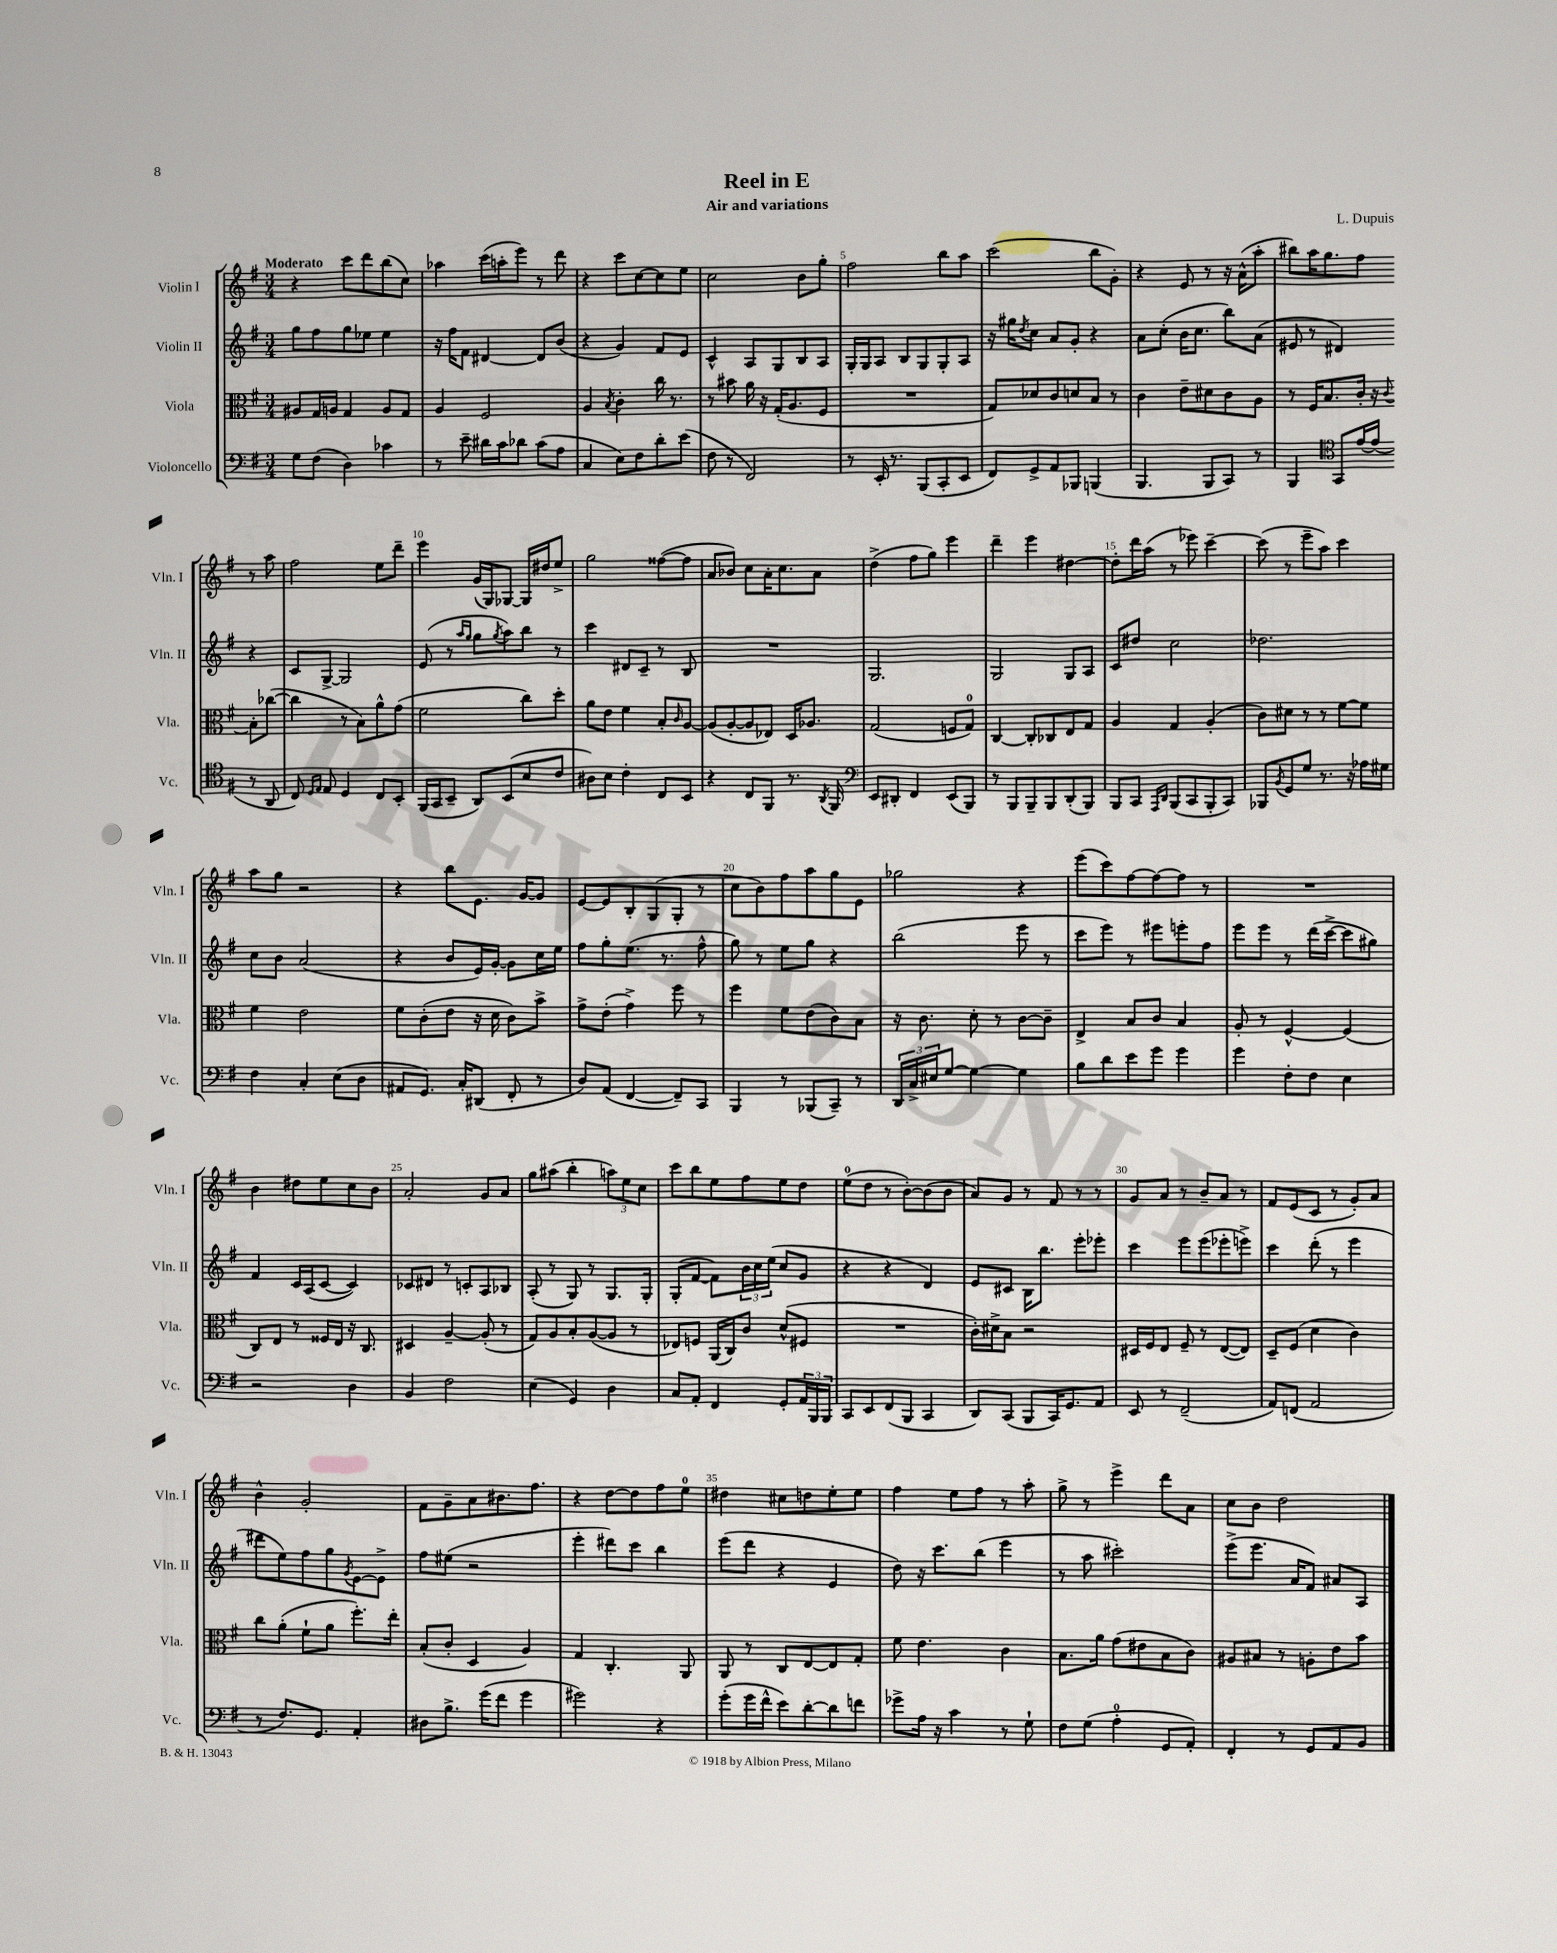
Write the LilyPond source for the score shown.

\header { title = "Reel in E" composer = "L. Dupuis" subtitle = "Air and variations" }
<<
\new StaffGroup <<
\new Staff = "s0" \with { instrumentName = "Violin I" shortInstrumentName = "Vln. I" } {
    \clef treble \key g \major \numericTimeSignature \time 3/4 \tempo "Moderato"
    r4 c'''8 d'''8 b''8( c''8) |
    aes''4 c'''16( a''16-. e'''8) r8 d'''8 |
    r4 c'''8 c''8~ c''8 e''8 |
    c''2 b'8 g''8-. |
    fis''2 b''8 a''8 |
    c'''2( b''8 g'8-.) |
    r4 e'8 r8 r16 a'16-^( a''8-. |
    bis''8) a''16 g''8. fis''8 r8 a''8 |
    fis''2 e''8 d'''8-- |
    e'''4 g'16( g16) ges8~ ges16 dis''16 e''8-> |
    g''2 fisis''8~( fisis''8 |
    a'8 bes'8) c''8 a'16-. c''8. a'8 |
    d''4->( fis''8 g''8) e'''4 |
    d'''4-- e'''4 dis''4~ |
    dis''8-. d'''16 a''16( r8 ees'''8) c'''4~-- |
    c'''8( r8 e'''8-- a''8) c'''4 |
    a''8 g''8 r2 |
    r4 b''8 e'8. g'16~ g'8 |
    e'8~ e'8 b8-. g8( g8-. r8 |
    c''8 b'8) fis''8 a''8 g''8 e'8 |
    ges''2 r4 |
    e'''8( c'''8) fis''8~ fis''8~ fis''8 r8 |
    R2. |
    b'4 dis''8 e''8 c''8 b'8 |
    a'2-. g'8 a'8 |
    g''8 ais''8( b''4-. \tuplet 3/2 { a''8) e''8 c''8 } |
    c'''8 b''8 e''8 fis''8 e''8 d''8 |
    e''8-0( d''8 r8 b'8~-.) b'8( b'8 |
    a'8) g'8 r8 fis'8 r8 r8 |
    g'8 a'8 r8 b'8-- a'8 r8 |
    fis'8 e'8( c'8 r8 g'8-.) a'8 |
    b'4-^ g'2-. |
    fis'8 g'8-- a'8 bis'8. fis''8. |
    r4 d''8~ d''8 fis''8 e''8-0 |
    dis''4 cis''8 d''8 e''8-. e''8 |
    fis''4 e''8 fis''8 r8 a''8-. |
    g''8-> r8 e'''4-> d'''8 a'8 |
    c''8 b'8 d''2 \bar "|." |
}
\new Staff = "s1" \with { instrumentName = "Violin II" shortInstrumentName = "Vln. II" } {
    \clef treble \key g \major \numericTimeSignature \time 3/4
    g''8 fis''8 g''8 ees''8 ees''4 |
    r16 fis''16 fis'8 dis'4~ dis'8 b'8( |
    r4 g'4) fis'8 e'8 |
    c'4-^ a8 g8 b8 a8 |
    g16-. g16 a8 b8 g8 g8-. a8 |
    r16 gis''16 \acciaccatura { d''8 } c''8 a'8 g'8-. r4 |
    a'8 c''8-.( b'16 c''8. b''8) a'8( |
    eis'8 r8 dis'4) r4 |
    c'8 g8~-> g2 |
    e'8( r8 \grace { a''16 g''16 } g''8 \acciaccatura { g''8 } a''8) b''8 r8 |
    c'''4 dis'8 c'8-- r8 b8 |
    R2. |
    g2. |
    g2 g8 a8 |
    c'8 dis''8 c''2 |
    des''2. |
    c''8 b'8 a'2( |
    r4 b'8 e'16) g'16~-. g'8 c''16 e''16 |
    fis''8 g''8-. e''8.( r8. fis''8-^ |
    g''8) r8 e''8 g''8 r4 |
    b''2( e'''8 r8 |
    c'''8 e'''8) r8 eis'''8 e'''8-. fis''8 |
    e'''8 e'''8 r8 d'''16( c'''16~-> c'''8 gis''8) |
    fis'4 c'16 a16( c'8~ c'4) |
    ces'8 dis'8 r8 c'8-. a8 bes8 |
    a8-.( r8 g8) r8 g8. g16-. |
    g8-.( fis'8~ fis'8) \tuplet 3/2 { b'16 c''16 e''16( } c''8 g'8 |
    r4 r4 d'4) |
    e'8 cis'8 b16 b''8. e'''8-. ees'''8-. |
    c'''4 e'''8 e'''8( ees'''8-. e'''8->) |
    c'''4 d'''8-.( r8 e'''4 |
    dis'''8 e''8) fis''8 g''8 \acciaccatura { g'8 } e'8~ e'8-> |
    fis''8 eis''8( r2 |
    e'''4-. dis'''8) c'''8 b''4 |
    e'''8( d'''8 r4 e'4 |
    d''8) r16 c'''8. b''8( e'''4 |
    r8 a''8 cis'''2-.) |
    e'''8->( e'''8. a'16 fis'8) ais'8 a8 \bar "|." |
}
\new Staff = "s2" \with { instrumentName = "Viola" shortInstrumentName = "Vla." } {
    \clef alto \key g \major \numericTimeSignature \time 3/4
    ais8 g16 a16 g4 a8 g8 |
    a4 fis2 |
    a4 \acciaccatura { b8 } c'4-. c''16 r8. |
    r8 bis'8 a'16 r16 g16-.( a8. fis8 |
    R2. |
    g8) des'8 c'8 d'8 b8 r8 |
    c'4 e'8-- dis'8 c'8 a8 |
    r8 fis16 b8. c'16-. r16 \appoggiatura { c'8 } b8-. ces''8~( |
    ces''4 r8 b8) a'8-^ g'8( |
    fis'2 c''8) d''8-. |
    a'8 e'8 fis'4 b8-. \grace { c'16 } a8~ |
    a8( a8~-. a8 ees8) d16 aes8. |
    g2( f8 g8-0) |
    c4~ c8-. ces8 e8 g8 |
    a4 g4 a4-.( |
    c'8) dis'8 r8 r8 fis'8~ fis'8 |
    fis'4 e'2 |
    fis'8 c'8-.( e'8 r16 d'16 c'8) b'8-> |
    g'8-> e'8-.( g'4->) fis''8 r8 |
    fis''4 fis'8 e'8( c'8) b8 |
    r16 c'8. d'8-. r8 c'8~ c'8-- |
    e4-> b8 c'8 b4 |
    a8-. r8 fis4~-^ fis4( |
    c8) e8 r8 fisis16 e16 r16 c8. |
    dis4 a4~-- a8-.( r8 |
    g8) a8 b8-. a8~( a8 r8 |
    ees8) f8 a,16( c16) c'8 d'8-^( fis8 |
    R2. |
    c'16-.) dis'16-> b8 r2 |
    dis16 fis16 e8 fis8-- r8 e8~( e8) |
    d8-- fis8( d'4 c'4) |
    c''8 a'8-.( fis'8-! a'8 fis''8.-.) e''16-. |
    b8-.( c'8-. d4 a4) |
    g4 c4.-. a,8 |
    a,8 r8 c8 e8~ e8 g8-. |
    fis'8 e'4. c'4 |
    b8. a'16 g'8( eis'8 b8 c'8) |
    ais8 bis8 r8 a8-. e'8 b'8 \bar "|." |
}
\new Staff = "s3" \with { instrumentName = "Violoncello" shortInstrumentName = "Vc." } {
    \clef bass \key g \major \numericTimeSignature \time 3/4
    g8 fis8( d4) ces'4 |
    r8 e'8-- dis'16 c'16 des'8 c'8( a8 |
    c4 e8) fis8 d'8-. e'8( |
    fis8 r8 fis,2) |
    r8 e,16-. r8. b,,8( c,8-. e,8 |
    fis,8) g,8-> a,8 bes,,8 b,,4( |
    b,,4. b,,8 c,8) r8 |
    b,,4 \clef tenor g,8 e'16~ e'16( r8 a,8 |
    c8) \grace { d16 e16 } e8 d4 c8 b,8-. |
    fis,16( g,16 b,8-- a,8) b,8( b8 c'8 |
    ais8) b8 c'4-. c8 b,8 |
    r4 c8 fis,8 r8. \acciaccatura { a,8 } fis,16 |
    \clef bass e,8 dis,8-. fis,4 e,8( b,,8) |
    r8 b,,8 b,,8-- b,,8 d,8-.( b,,8) |
    b,,8 c,8 \grace { a,,16 d,16 } b,,8( c,8 b,,8-. c,8) |
    bes,,8 \acciaccatura { b,8 } g,8 g8 r8. r16 aes16 gis16 |
    fis4 c4-. e8( d8 |
    ais,8 g,8.) c16-. dis,8( fis,8-. r8 |
    d8) a,8( fis,4~ fis,8--) c,8 |
    b,,4 r8 bes,,8( c,8--) r8 |
    \tuplet 3/2 { d,16 c16-> eis16 } g8~ g4~ g4 |
    b8 d'8 e'8 g'8 g'4 |
    g'4 fis8-. fis8 e4 |
    r2 d4 |
    b,4 fis2 |
    e4( g,4) d4 |
    c8 a,8-. fis,4 g,8-. \tuplet 3/2 { a,16 b,,16 b,,16 } |
    c,8 e,8 fis,8( b,,8 c,4 |
    d,8) c,8( b,,8 c,16) g,8. a,8 |
    e,8 r8 fis,2--( |
    a,8) f,8( a,2 |
    r8 fis8.) g,8. a,4-. |
    dis8 b8.-> g'16( fis'8 g'4 |
    gis'2) r4 |
    g'8-.( g'16 fis'16-^ e'8) d'8~-. d'8 f'8 |
    ges'8-> a16 r16 c'4 r8 g8-! |
    fis8 g8( a4-0-. g,8 a,8-.) |
    fis,4-. r8 g,8 a,8 b,8 \bar "|." |
}
>>
>>
\layout { \context { \Score \override BarNumber.break-visibility = ##(#f #t #t) barNumberVisibility = #(every-nth-bar-number-visible 5) } }
